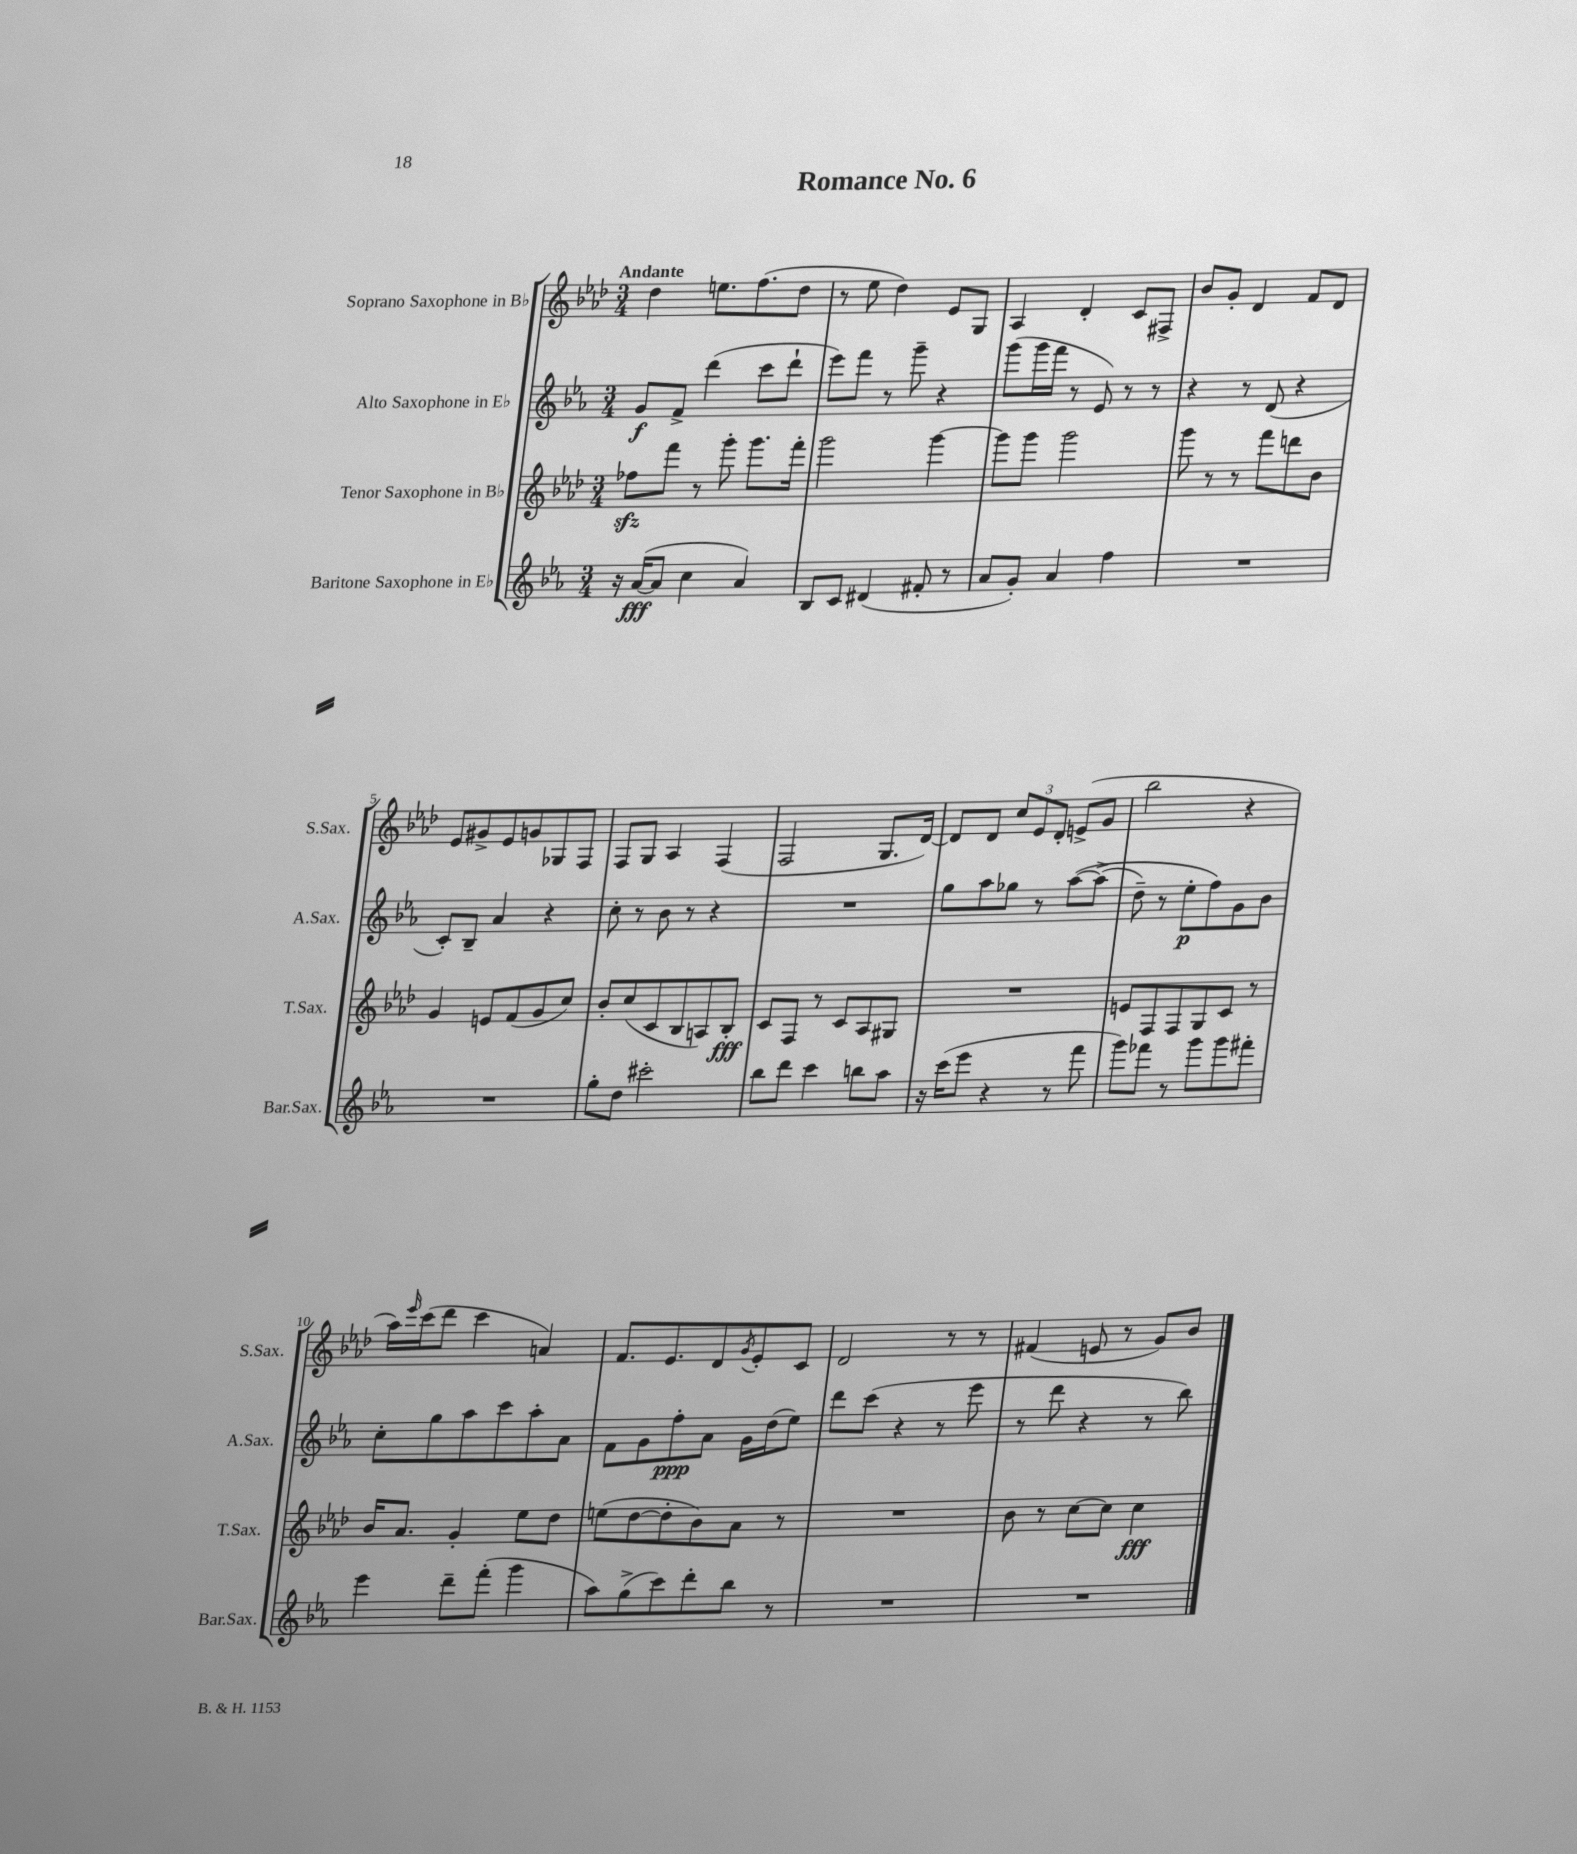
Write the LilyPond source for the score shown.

\header { title = "Romance No. 6" }
<<
\new StaffGroup <<
\new Staff = "s0" \with { instrumentName = "Soprano Saxophone in Bb" shortInstrumentName = "S.Sax." } {
    \clef treble \key aes \major \numericTimeSignature \time 3/4 \tempo "Andante"
    des''4 e''8. f''8.( des''8 |
    r8 ees''8 des''4) ees'8 g8 |
    aes4 des'4-. c'8 fis8-> |
    bes'8 g'8-. des'4 f'8 des'8 |
    ees'8 gis'8-> ees'8 g'8 ges8 f8 |
    f8 g8 aes4 f4( |
    f2 g8. des'16~) |
    des'8 des'8 \tuplet 3/2 { c''8 ees'8 des'8-. } e'8->( g'8 |
    bes''2 r4 |
    aes''16) \grace { ees'''16 } c'''16( des'''8 c'''4 a'4) |
    f'8. ees'8. des'8 \acciaccatura { g'8 } ees'8-. c'8 |
    des'2 r8 r8 |
    fis'4( e'8 r8 g'8) bes'8 \bar "|." |
}
\new Staff = "s1" \with { instrumentName = "Alto Saxophone in Eb" shortInstrumentName = "A.Sax." } {
    \clef treble \key ees \major \numericTimeSignature \time 3/4
    g'8\f f'8-> d'''4( c'''8 d'''8-! |
    ees'''8) f'''8 r8 g'''8-- r4 |
    g'''8( g'''16 f'''16 r8 ees'8) r8 r8 |
    r4 r8 d'8( r4 |
    c'8-.) bes8-- aes'4 r4 |
    c''8-. r8 bes'8 r8 r4 |
    R2. |
    g''8 aes''8 ges''8 r8 aes''8~\( aes''8->( |
    d''8--) r8 ees''8-.\p f''8\) g'8 bes'8 |
    c''8-. g''8 aes''8 c'''8 aes''8-. aes'8 |
    f'8 g'8 f''8-.\ppp aes'8 g'16 d''16( ees''8) |
    d'''8 c'''8( r4 r8 ees'''8 |
    r8 d'''8 r4 r8 bes''8) \bar "|." |
}
\new Staff = "s2" \with { instrumentName = "Tenor Saxophone in Bb" shortInstrumentName = "T.Sax." } {
    \clef treble \key aes \major \numericTimeSignature \time 3/4
    fes''8\sfz f'''8 r8 g'''8-. g'''8. f'''16-. |
    g'''2 g'''4~ |
    g'''8 g'''8 g'''2 |
    g'''8 r8 r8 f'''8 d'''8 bes'8 |
    g'4 e'8 f'8( g'8 c''8) |
    bes'8-. c''8( c'8 bes8 a8) bes8-.\fff |
    c'8 f8 r8 c'8 aes8 gis8 |
    R2. |
    e'8 f8 f8 g8 c'8 r8 |
    bes'16 aes'8. g'4-. ees''8 des''8 |
    e''8( des''8~ des''8-. bes'8) aes'8 r8 |
    R2. |
    bes'8 r8 c''8~ c''8 c''4\fff \bar "|." |
}
\new Staff = "s3" \with { instrumentName = "Baritone Saxophone in Eb" shortInstrumentName = "Bar.Sax." } {
    \clef treble \key ees \major \numericTimeSignature \time 3/4
    r16 aes'16~\fff( aes'8 c''4 aes'4) |
    bes8 c'8 dis'4( fis'8-. r8 |
    aes'8 g'8-.) aes'4 f''4 |
    R2. |
    R2. |
    g''8-. d''8 cis'''2-. |
    bes''8 d'''8 c'''4 b''8 aes''8 |
    r16 c'''16( ees'''8 r4 r8 f'''8 |
    g'''8) fes'''8 r8 g'''8 g'''8 fis'''8-. |
    ees'''4 d'''8-- f'''8-.( g'''4 |
    aes''8) g''8->( c'''8) d'''8-. bes''8 r8 |
    R2. |
    R2. \bar "|." |
}
>>
>>
